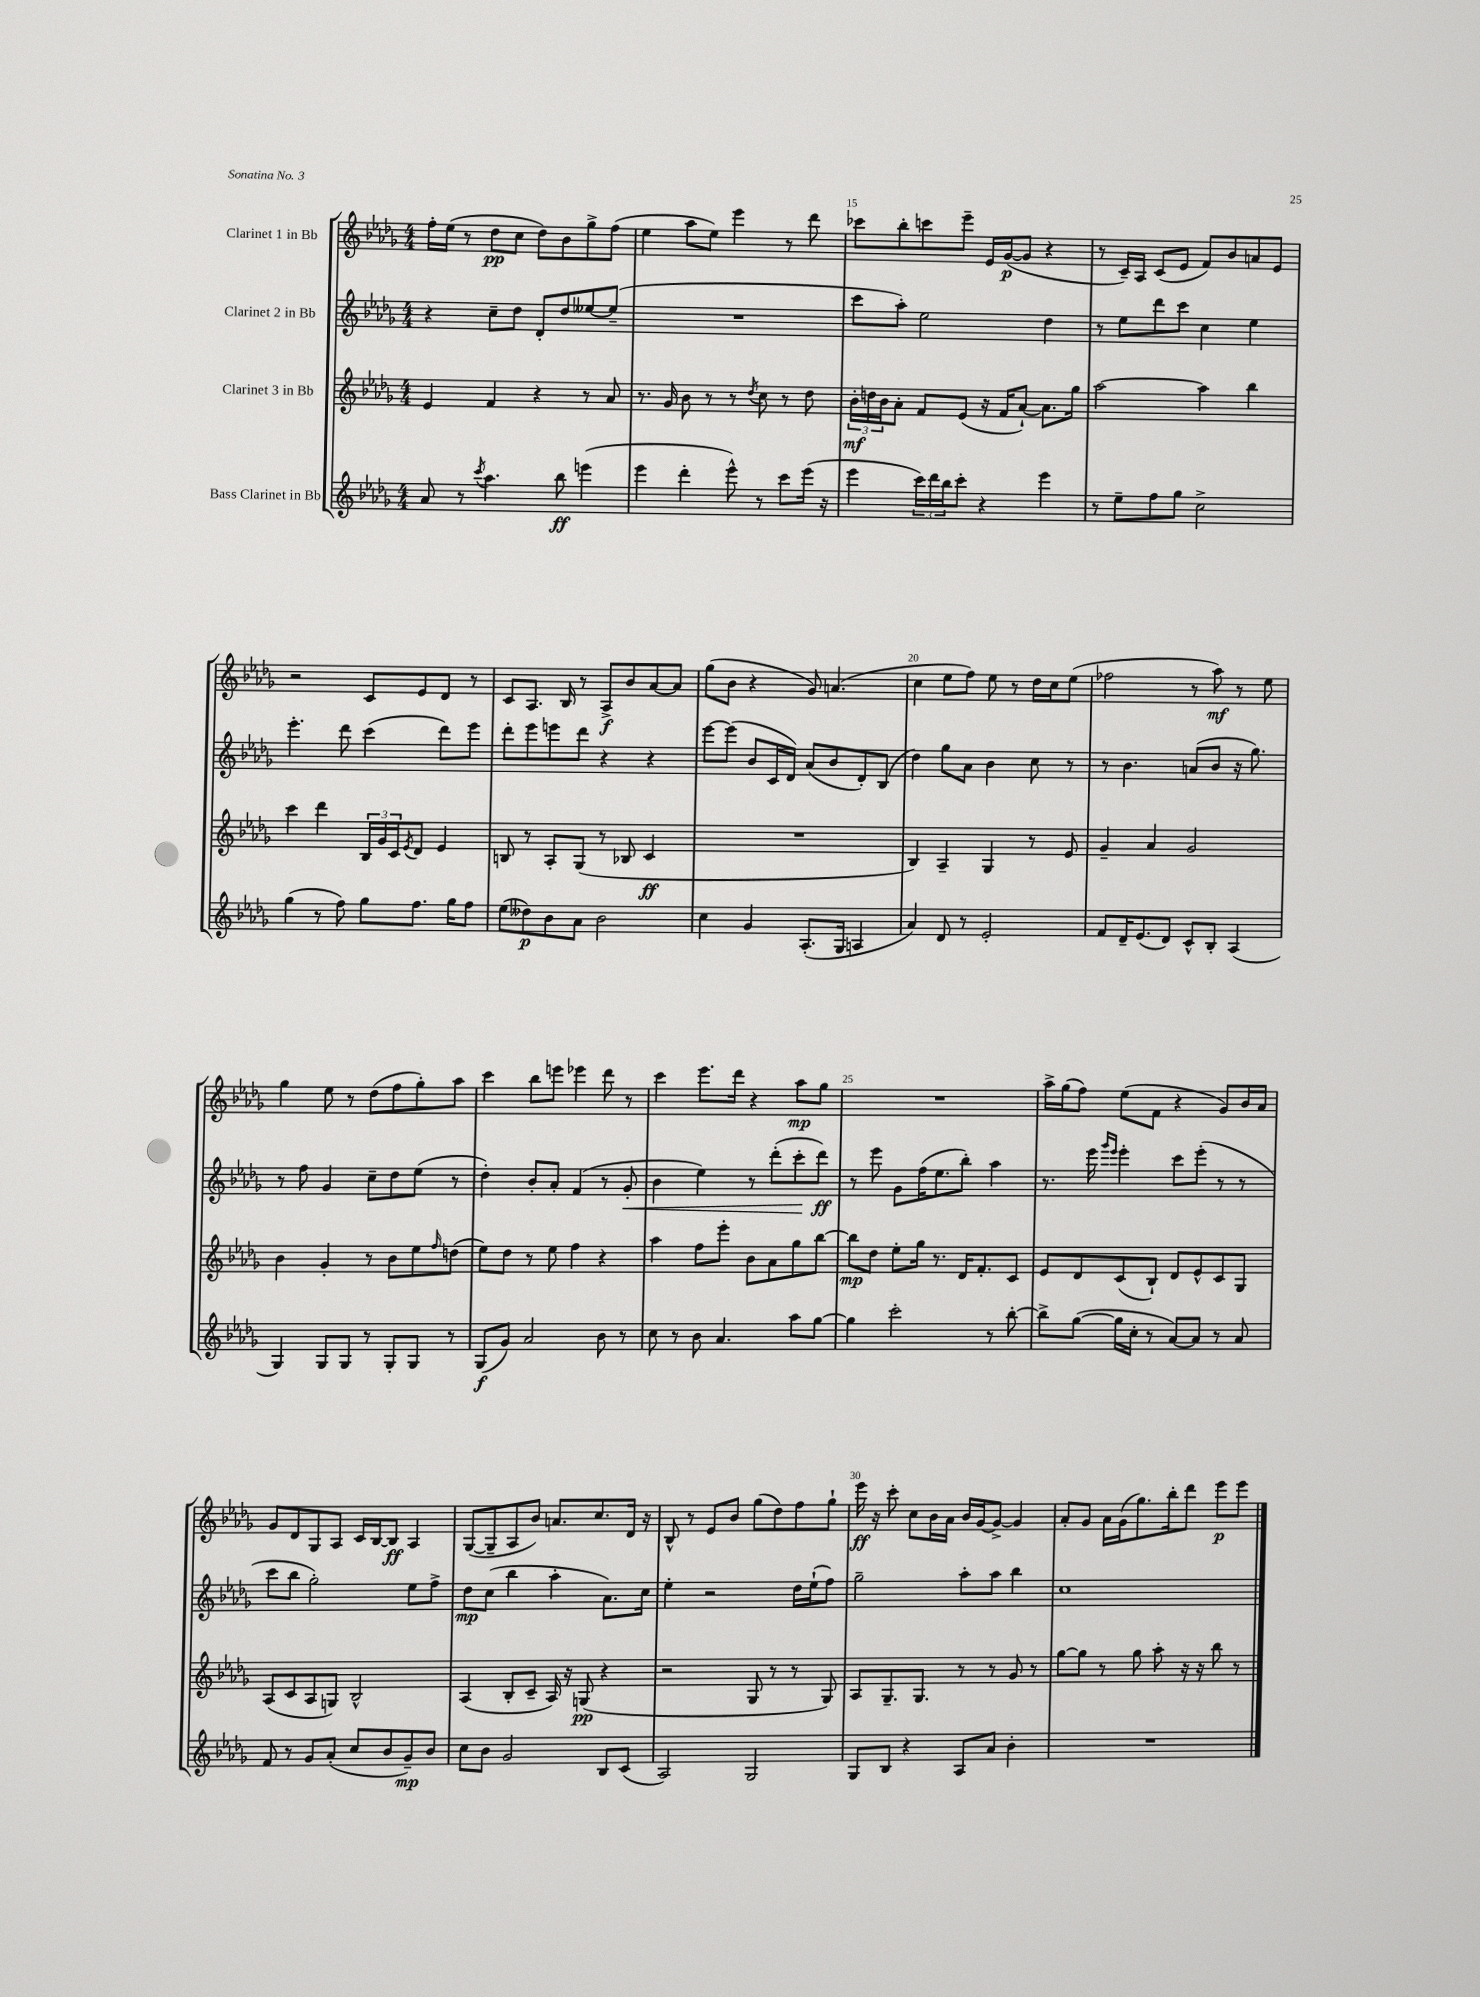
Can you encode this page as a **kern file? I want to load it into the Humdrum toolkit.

**kern	**dynam	**kern	**dynam	**kern	**dynam	**kern	**dynam
*part4	*part4	*part3	*part3	*part2	*part2	*part1	*part1
*staff4	*staff4	*staff3	*staff3	*staff2	*staff2	*staff1	*staff1
*I"Bass Clarinet in Bb	*	*I"Clarinet 3 in Bb	*	*I"Clarinet 2 in Bb	*	*I"Clarinet 1 in Bb	*
*clefG2	*	*clefG2	*	*clefG2	*	*clefG2	*
*k[b-e-a-d-g-]	*	*k[b-e-a-d-g-]	*	*k[b-e-a-d-g-]	*	*k[b-e-a-d-g-]	*
*M4/4	*	*M4/4	*	*M4/4	*	*M4/4	*
=13	=13	=13	=13	=13	=13	=13	=13
8a-/	.	4e-/	.	4r	.	16ff'\LL	.
.	.	.	.	.	.	(16ee-\JJ	.
8r	.	.	.	.	.	8r	.
8qccc/	.	.	.	.	.	.	.
4.aa-\	.	4f/	.	8cc~\L	.	8dd-\L	pp
.	.	.	.	8dd-\J	.	8cc\J	.
.	.	4r	.	8d-'/L	.	8dd-\L)	.
8bb-\	ff	.	.	8dd-/	.	8b-\	.
(4eeen\	.	8r	.	[8ee--X/	.	8gg-^\	.
.	.	8a-/	.	(8ee--~/J]	.	(8ff\J	.
=14	=14	=14	=14	=14	=14	=14	=14
4eee-\	.	8.r	.	1r	.	4ee-\	.
.	.	16g-/	.	.	.	.	.
4ddd-'\	.	8b-\	.	.	.	8aa-\L	.
.	.	8r	.	.	.	8ee-\J)	.
8eee-^^\)	.	8r	.	.	.	4eee-\	.
.	.	8qdd-/	.	.	.	.	.
8r	.	8cc\	.	.	.	.	.
8ccc\L	.	8r	.	.	.	8r	.
(16eee-\Jk	.	8dd-\	.	.	.	8ddd-\	.
16r	.	.	.	.	.	.	.
=15	=15	=15	=15	=15	=15	=15	=15
4eee-\	.	24b-'\LL	mf	8ccc\L	.	8ccc-X\L	.
.	.	24ddn\	.	.	.	.	.
.	.	24b-\J	.	.	.	.	.
.	.	8a-'\J	.	8aa-'\J)	.	8bb-'\	.
24ccc\LL)	.	8f/L	.	2ee-\	.	8cccn\	.
24ddd-\	.	.	.	.	.	.	.
24bb-\J	.	.	.	.	.	.	.
8ccc'\J	.	(8e-/J	.	.	.	8eee-~\J	.
4r	.	16r	.	.	.	16e-/LL	.
.	.	16f/KL	.	.	.	([16g-/J	p
.	.	[8a-`/J)	.	.	.	8g-/J]	.
4eee-\	.	8.a-\L]	.	4dd-\	.	4r	.
.	.	16gg-\Jk	.	.	.	.	.
=16	=16	=16	=16	=16	=16	=16	=16
8r	.	[2aa-\	.	8r	.	8r	.
8ee-~\L	.	.	.	8ee-\L	.	16c~/LL)	.
.	.	.	.	.	.	16A-/JJ	.
8ff\	.	.	.	8ddd-\	.	(8c/L	.
8gg-\J	.	.	.	8ccc\J	.	8e-/J	.
2cc^\	.	4aa-\]	.	4cc\	.	8f/L)	.
.	.	.	.	.	.	8b-/	.
.	.	4bb-\	.	4ee-\	.	8an/	.
.	.	.	.	.	.	8e-/J	.
!!LO:LB:g=z
=17	=17	=17	=17	=17	=17	=17	=17
(4gg-\	.	4ccc\	.	4.eee-'\	.	2r	.
8r	.	4ddd-\	.	.	.	.	.
8ff\)	.	.	.	8ddd-\	.	.	.
8gg-\L	.	24B-/LL	.	(4ccc\	.	8c/L	.
.	.	24g-/	.	.	.	.	.
.	.	24c/J	.	.	.	.	.
.	.	8qe-/	.	.	.	.	.
8.ff\J	.	8d-/J	.	.	.	8e-/	.
.	.	4e-/	.	8ddd-\L)	.	8d-/J	.
16gg-\KL	.	.	.	.	.	.	.
8ff\J	.	.	.	8eee-\J	.	8r	.
=18	=18	=18	=18	=18	=18	=18	=18
(8ee-\L	.	8Bn/	.	8ddd-'\L	.	8c/L	.
8dd--X\)	p	8r	.	8eee-\	.	8.A-/J	.
8b-\	.	8A-'/L	.	8eeen\	.	.	.
.	.	.	.	.	.	16B-/	.
8a-\J	.	(8G-/J	.	8ddd-\J	.	8r	.
2b-\	.	8r	.	4r	.	8A-^/L	f
.	.	8B-X/	.	.	.	8b-/	.
.	.	4c/	ff	4r	.	[8a-/	.
.	.	.	.	.	.	8a-/J]	.
=19	=19	=19	=19	=19	=19	=19	=19
4cc\	.	1r	.	[8eee-\L	.	(8gg-\L	.
.	.	.	.	(8eee-\J]	.	8b-\J	.
4g-/	.	.	.	8b-/L	.	4r	.
.	.	.	.	16c/L	.	.	.
.	.	.	.	16d-/JJ)	.	.	.
(8.A-'/L	.	.	.	(8a-/L	.	8g-/)	.
.	.	.	.	8b-/	.	(4.an/	.
16G-/Jk	.	.	.	.	.	.	.
4An/	.	.	.	8d-'/)	.	.	.
.	.	.	.	(8B-/J	.	.	.
=20	=20	=20	=20	=20	=20	=20	=20
4a-/)	.	4B-/)	.	4dd-\)	.	4cc\	.
8d-/	.	4A-~/	.	8gg-\L	.	8ee-\L	.
8r	.	.	.	8a-\J	.	8ff\J)	.
2e-'/	.	4G-/	.	4b-\	.	8ee-\	.
.	.	.	.	.	.	8r	.
.	.	8r	.	8cc\	.	16dd-\LL	.
.	.	.	.	.	.	16cc\J	.
.	.	8e-/	.	8r	.	(8ee-\J	.
=21	=21	=21	=21	=21	=21	=21	=21
8f/L	.	4g-~/	.	8r	.	2ff-X\	.
16d-~/K	.	.	.	4.b-\	.	.	.
(8.e-/	.	.	.	.	.	.	.
.	.	4a-/	.	.	.	.	.
8d-/J)	.	.	.	.	.	.	.
8c^^/L	.	2g-/	.	(8an/L	.	8r	.
8B-'/J	.	.	.	8b-/J	.	8aa-\)	mf
(4A-/	.	.	.	16r	.	8r	.
.	.	.	.	8.gg-\)	.	.	.
.	.	.	.	.	.	8ee-\	.
!!LO:LB:g=z
=22	=22	=22	=22	=22	=22	=22	=22
4G-/)	.	4b-\	.	8r	.	4gg-\	.
.	.	.	.	8ff\	.	.	.
8G-/L	.	4g-'/	.	4g-/	.	8ee-\	.
8G-/J	.	.	.	.	.	8r	.
8r	.	8r	.	8cc~\L	.	(8dd-\L	.
8G-'/L	.	8b-\L	.	8dd-\	.	8ff\	.
8G-/J	.	8ee-\	.	(8ee-\J	.	8gg-'\)	.
.	.	16qqff/	.	.	.	.	.
8r	.	(8ddn\J	.	8r	.	8aa-\J	.
=23	=23	=23	=23	=23	=23	=23	=23
(8G-/L	f	8ee-\L)	.	4dd-'\)	.	4ccc\	.
8g-/J)	.	8dd-\J	.	.	.	.	.
2a-/	.	8r	.	8b-'/L	.	8bb-\L	.
.	.	8ee-\	.	8a-'/J	.	8eeen\J	.
.	.	4ff\	.	(4f/	.	4eee-X\	.
8b-\	.	4r	.	8r	.	8ddd-\	.
!	!	!	!	!	!LO:HP:b	!	!
8r	.	.	.	8g-'/	<	8r	.
=24	=24	=24	=24	=24	=24	=24	=24
8cc\	.	4aa-\	.	4b-\	.	4ccc\	.
8r	.	.	.	.	.	.	.
8b-\	.	8ff\L	.	4ee-\)	.	8.eee-\L	.
4.a-/	.	8eee-'\J	.	.	.	.	.
.	.	.	.	.	.	16ddd-\Jk	.
.	.	8b-\L	.	8r	.	4r	.
.	.	8a-\	.	(8ddd-'\L	.	.	.
8aa-\L	.	8gg-\	.	8ccc'\	.	8aa-\L	mp
[8gg-\J	.	[8bb-\J	.	8ddd-\J)	[ ff	8gg-\J	.
=25	=25	=25	=25	=25	=25	=25	=25
4gg-\]	.	8bb-\L]	mp	8r	.	1r	.
.	.	8dd-\J	.	8eee-\	.	.	.
2ccc'\	.	8ee-'\L	.	8g-\L	.	.	.
.	.	16gg-\Jk	.	(16ff\K	.	.	.
.	.	8.r	.	8.ee-\	.	.	.
.	.	16d-/KL	.	8bb-'\J)	.	.	.
.	.	8.f'/	.	.	.	.	.
8r	.	.	.	4aa-\	.	.	.
[8bb-'\	.	8c/J	.	.	.	.	.
=26	=26	=26	=26	=26	=26	=26	=26
8bb-^\L]	.	8e-/L	.	8.r	.	16aa-^\LL	.
.	.	.	.	.	.	(16gg-\J	.
([8gg-\J	.	8d-/	.	.	.	8ff\J)	.
.	.	.	.	16eee-\	.	.	.
.	.	.	.	16qqggg-/LL	.	.	.
.	.	.	.	16qqeee-/JJ	.	.	.
16gg-\LL]	.	(8c/	.	4eee-'\	.	(8ee-\L	.
16cc'\JJ	.	.	.	.	.	.	.
8r	.	8B-`/J)	.	.	.	8f\J	.
[8a-/L)	.	8d-/L	.	8ccc\L	.	4r	.
8a-/J]	.	8e-^^/	.	(8eee-'\J	.	.	.
8r	.	8c/	.	8r	.	8g-/L)	.
8a-/	.	8G-/J	.	8r	.	16b-/L	.
.	.	.	.	.	.	16a-/JJ	.
!!LO:LB:g=z
=27	=27	=27	=27	=27	=27	=27	=27
8f/	.	(8A-/L	.	8ccc\L	.	8g-/L	.
8r	.	8c/	.	8bb-\J	.	8d-/	.
8g-/L	.	8A-/	.	2gg-'\)	.	8G-/	.
(8a-'/J	.	8Gn/J)	.	.	.	8A-/J	.
8cc/L	.	2B-^^/	.	.	.	16c/LL	.
.	.	.	.	.	.	[16B-/J	.
8b-/	.	.	.	.	.	8B-/J]	ff
8g-~/)	mp	.	.	8ee-\L	.	4A-/	.
8b-/J	.	.	.	8ff^\J	.	.	.
=28	=28	=28	=28	=28	=28	=28	=28
8cc\L	.	(4A-/	.	8dd-\L	mp	([8G-/L	.
8b-\J	.	.	.	(8cc\J	.	8G-~/]	.
2g-/	.	8B-'/L	.	4bb-\	.	8A-/	.
.	.	8c~/J	.	.	.	8b-/J)	.
.	.	16A-/)	.	4aa-'\	.	8.an/L	.
.	.	16r	.	.	.	.	.
.	.	(8Gn/	pp	.	.	.	.
.	.	.	.	.	.	8.cc/	.
8B-/L	.	4r	.	8.a-\L)	.	.	.
(8c/J	.	.	.	.	.	16d-/Jk	.
.	.	.	.	16cc\Jk	.	16r	.
=29	=29	=29	=29	=29	=29	=29	=29
2A-/)	.	2r	.	4ee-'\	.	8B-^^/	.
.	.	.	.	.	.	8r	.
.	.	.	.	2r	.	8e-/L	.
.	.	.	.	.	.	8b-/J	.
2G-/	.	8G-/	.	.	.	(8gg-\L	.
.	.	8r	.	.	.	8dd-\)	.
.	.	8r	.	16dd-\LL	.	8ff\	.
.	.	.	.	(16ee-`\J	.	.	.
.	.	8G-/)	.	8ff\J)	.	8gg-`\J	.
=30	=30	=30	=30	=30	=30	=30	=30
8G-/L	.	8A-/L	.	2gg-~\	.	16eee-\	ff
.	.	.	.	.	.	16r	.
8B-/J	.	8.G-~/	.	.	.	8ccc'\	.
4r	.	.	.	.	.	8cc\L	.
.	.	8.G-/J	.	.	.	.	.
.	.	.	.	.	.	16b-\L	.
.	.	.	.	.	.	16a-\JJ	.
8A-/L	.	8r	.	8aa-'\L	.	16b-/LL	.
.	.	.	.	.	.	[16g-/J	.
8a-/J	.	8r	.	8aa-\J	.	8g-^/J_	.
4b-'\	.	8g-/	.	4bb-\	.	4g-/]	.
.	.	8r	.	.	.	.	.
=31	=31	=31	=31	=31	=31	=31	=31
1r	.	[8gg-\L	.	1cc	.	8a-'/L	.
.	.	8gg-\J]	.	.	.	8g-/J	.
.	.	8r	.	.	.	16a-\LL	.
.	.	.	.	.	.	(16g-\J	.
.	.	8gg-\	.	.	.	8.gg-\)	.
.	.	8aa-'\	.	.	.	.	.
.	.	.	.	.	.	16bb-'\k	.
.	.	16r	.	.	.	8ddd-\J	.
.	.	16r	.	.	.	.	.
.	.	8bb-\	.	.	.	8eee-\L	p
.	.	8r	.	.	.	8eee-\J	.
==	==	==	==	==	==	==	==
*-	*-	*-	*-	*-	*-	*-	*-
